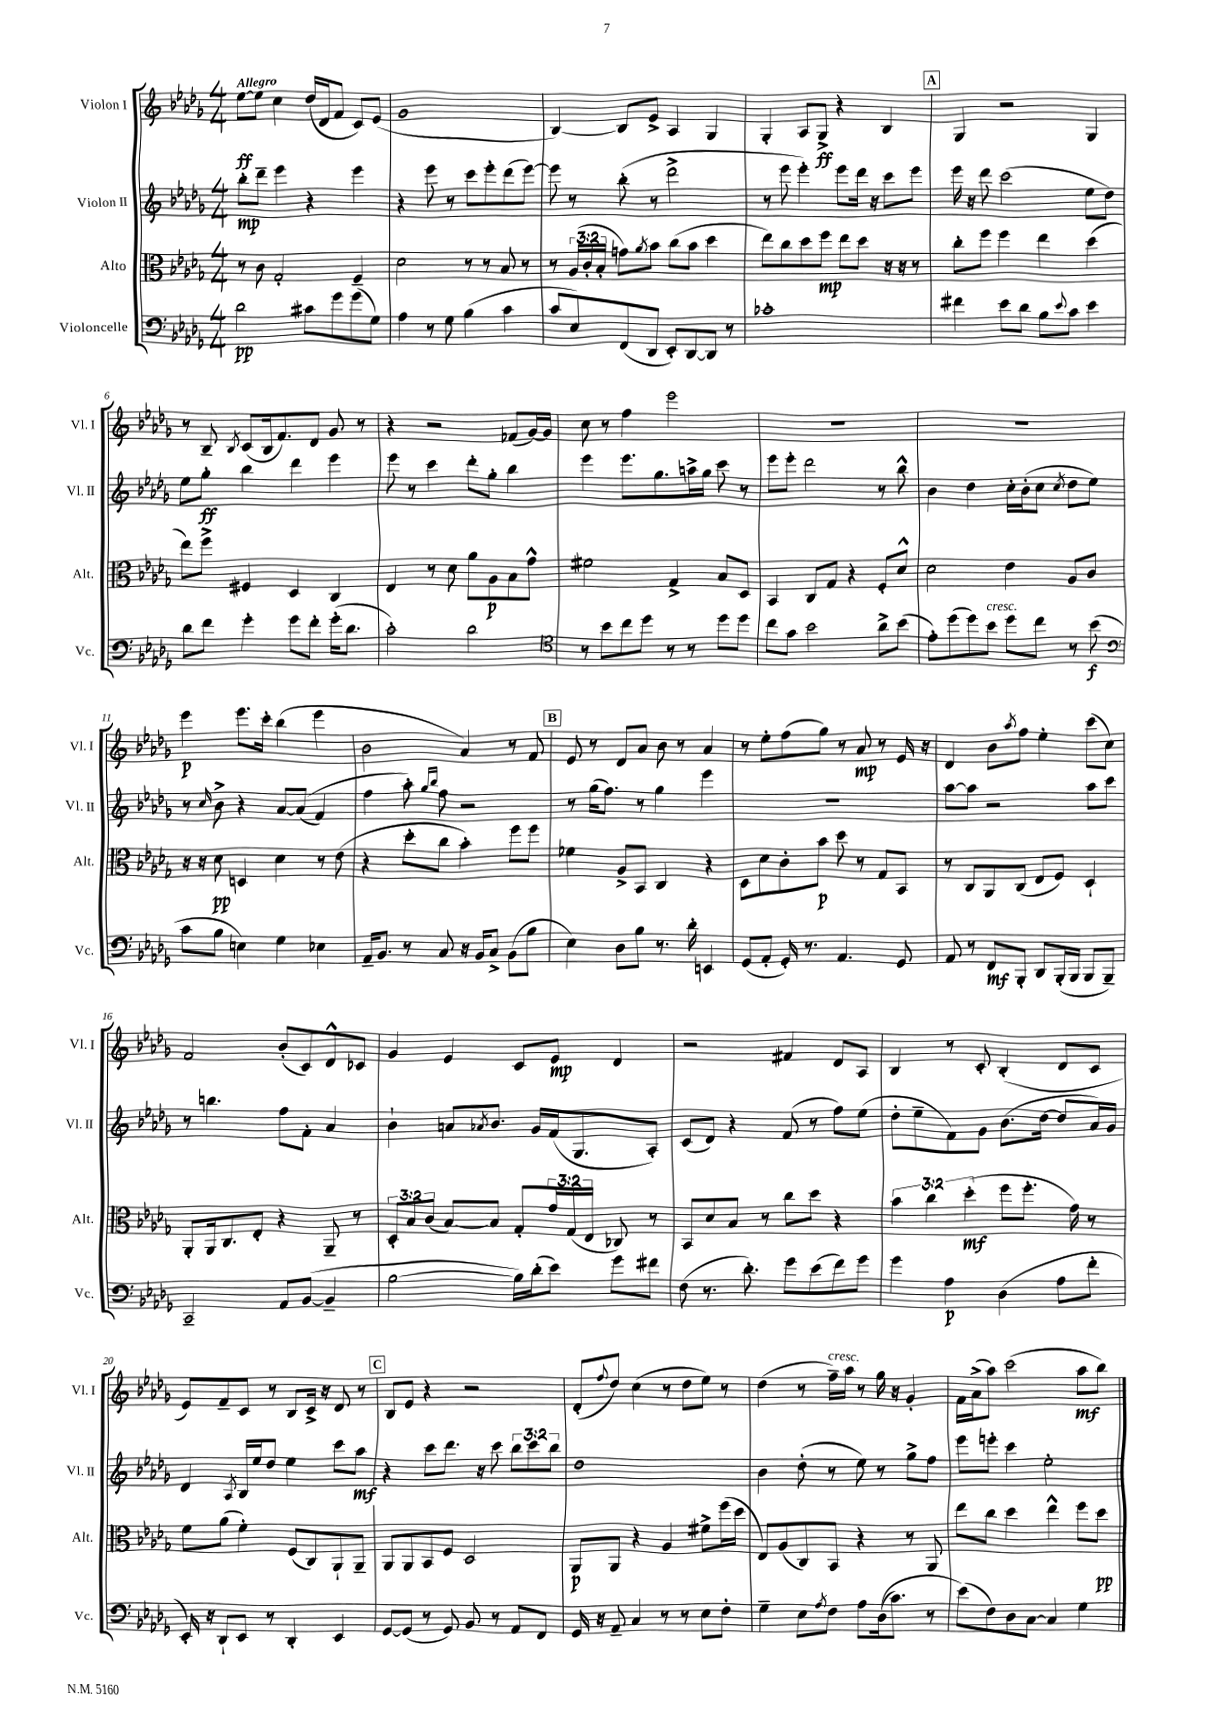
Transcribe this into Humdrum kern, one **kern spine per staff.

**kern	**kern	**kern	**kern
*staff4	*staff3	*staff2	*staff1
*clefF4	*clefC3	*clefG2	*clefG2
*k[b-e-a-d-g-]	*k[b-e-a-d-g-]	*k[b-e-a-d-g-]	*k[b-e-a-d-g-]
*M4/4	*M4/4	*M4/4	*M4/4
2d-	8r	8bb-'	[8ee-
.	8c	8ddd-~	8ee-]
.	2G-'	4eee-	4cc
8c#	.	4r	(16dd-
.	.	.	16d-
8g-	.	.	8f
(8g-	4F~	4eee-	8c)
8G-)	.	.	(8e-
=	=	=	=
4A-	2d-	4r	1g-
8r	.	8eee-	.
8G-	.	8r	.
(4B-	8r	8ccc	.
.	8r	8eee-'	.
4c	8B-	(8ddd-	.
.	8r	[8eee-)	.
=	=	=	=
8c	8r	8eee-]	[4B-)
8E-)	(24A-	8r	.
.	24c'	.	.
.	24B-'	.	.
(8FF	8g)	(8bb-'	8B-]
.	8qa-	.	.
8DD-	8b-	8r	8e-^
8EE-')	(8cc	2ddd-^	4A-
[8DD-	8b-	.	.
8DD-]	4dd-	.	4G-
8r	.	.	.
=	=	=	=
1c-'	8ee-)	8r	4G-'
.	8cc	8eee-	.
.	8dd-	4eee-')	8A-
.	8ff	.	8G-^
.	8ee-	8eee-	4r
.	8dd-	16ddd-	.
.	.	16r	.
.	16r	8ccc	4B-
.	16r	.	.
.	8r	8eee-	.
=	=	=	=
4f#	8cc'	16eee-	4G-
.	.	16r	.
.	8ff	8ddd-	.
8e-	4ff	(2ccc	2r
8d-	.	.	.
8B-	4ee-	.	.
8qqe-	.	.	.
8c	.	.	.
4e-	(4dd-	8ee-	4G-
.	.	8dd-)	.
=	=	=	=
8d-	8ee-)	8ee-	8r
8f	8ff^	8gg-'	8B-~
.	.	.	8qB-
4g-'	4F#	4bb-	(8c
.	.	.	16B-
.	.	.	8.f)
8g-	4D-	4ddd-	.
8f'	.	.	8d-
(16g-'	4C	4eee-	8g-
8.d-	.	.	.
.	.	.	8r
=	=	=	=
2c')	4E-	8eee-	4r
.	.	8r	.
.	8r	4ccc	2r
.	8d-	.	.
2d-	8a-	8ddd-'	.
.	8A-	8gg-'	.
.	8B-	4bb-	(8f-
.	8g-^^	.	[16g-)
.	.	.	16g-]
=	=	=	=
*clefC4	*	*	*
8r	2f#	4eee-	8cc
8b-	.	.	8r
8cc	.	8.eee-	4ff
8dd-	.	.	.
.	.	8.gg-	.
8r	4G-^	.	2eee-
8r	.	16aa^	.
.	.	16gg-	.
8dd-	8B-	8ccc	.
8dd-	8D-	8r	.
=	=	=	=
8cc	4BB-	8eee-	1r
8g-	.	8eee-'	.
2b-	8C	2ddd-	.
.	8G-	.	.
.	4r	.	.
8a-^	8F'	8r	.
(8b-	8d-^^	8bb-^^	.
=	=	=	=
8e-')	2d-	4b-	1r
(8dd-	.	.	.
8dd-)	.	4dd-	.
8b-	.	.	.
8dd-	4e-	16cc'	.
.	.	(16b-'	.
8cc	.	8cc	.
.	.	8qcc	.
8r	8A-	8dd-	.
(8b-	8c	8ee-)	.
=	=	=	=
*clefF4	*	*	*
8c	16r	8r	4eee-
.	16r	.	.
.	.	16qqcc	.
8B-	8d-	8b-^	.
4E)	4D	4r	8.eee-
.	.	.	16ccc'
4G-	4d-	[8a-	(4bb-
.	.	&((8a-]	.
4E-	8r	4f)	4eee-
.	(8e-	.	.
=	=	=	=
16AA-~	4r	4ff	2b-
8.BB-	.	.	.
8r	8dd-'	8aa-'&)	.
.	.	16qqgg-	.
.	.	16qqbb-	.
8C	8cc	8ff	.
16r	4b-')	2r	4a-)
16BB-	.	.	.
8C^	.	.	.
(8BB-	8ff	.	8r
8B-	8ff	.	8f
=	=	=	=
4E-)	4f-	8r	8e-
.	.	(16gg-	8r
.	.	8.ff)	.
8D-	8A-^	.	8d-
8B-	8BB-	8r	8a-
8.r	4C	4gg-	8b-
.	.	.	8r
16d-'	.	.	.
4EE	4r	4eee-	4a-
=	=	=	=
(8GG-	8D-	1r	8r
8AA-'	8d-	.	8ee-'
16GG-')	8c'	.	(8ff
8.r	.	.	.
.	8b-	.	8gg-)
4.AA-	8dd-	.	8r
.	8r	.	8a-
.	8G-	.	8r
8GG-	8BB-	.	16e-
.	.	.	16r
=	=	=	=
8AA-	8r	[8aa-	4d-
8r	8C	8aa-]	.
8FF	8AA-	2r	8b-
.	.	.	8qaa-
8BBB-'	(8C	.	8ff
8DD-	8E-	.	4ee-'
(16BBB-'	8F)	.	.
16BBB-	.	.	.
8BBB-	4D-`	8aa-	(8ccc
8BBB-~)	.	8ccc	8cc)
=	=	=	=
2CC~	8AA-'	8r	2f
.	16AA-	4.bb	.
.	8.C	.	.
.	8E-'	.	.
8AA-	4r	8ff	(8b-'
([8BB-	.	8f'	8c)
4BB-~]	8AA-~	4a-	8d-^^
.	8r	.	8c-
=	=	=	=
[2B-	12D-'	4b-`	4g-
.	12B-	.	.
.	(12c	.	.
.	[8B-)	8a	4e-
.	.	8qa-	.
.	8B-]	8.b-	.
16B-])	8G-'	.	8c
(16d-'	.	16g-	.
8e-)	24g-	(16f	8e-
.	(24G-	.	.
.	.	8.G-	.
.	24E-	.	.
8g-	8C-)	.	4d-
8f#	8r	8A-')	.
=	=	=	=
(8F	8BB-	(8c	2r
8.r	8d-	8d-)	.
.	8B-	4r	.
8.d-')	.	.	.
.	8r	.	.
8g-	8cc	(8f	4f#
(8e-	8dd-	8r	.
8f)	4r	8ff)	8d-
8g-	.	(8ee-	8A-
=	=	=	=
4g-	6b-	8dd-'	4B-
.	.	8ee-~	.
.	6cc	.	.
4A-	.	8f)	8r
.	(6dd-'	.	.
.	.	8g-	8c'
(4D-	8ff	(8.b-	(4B-'
.	8.ff'	.	.
.	.	[16dd-	.
8A-	.	8dd-]	8d-
.	16g-)	.	.
8f'	8r	16a-)	8c
.	.	16g-	.
=	=	=	=
16EE-')	8f	4d-	8e-)
16r	.	.	.
8DD-`	(8a-	.	8f~
.	.	8qA-	.
8EE-	4f')	16B-	8c
.	.	16ee-	.
8r	.	8dd-	8r
4DD-'	(8F	4ee-	8B-
.	8C)	.	16c^
.	.	.	16r
4EE-	8AA-`	8ccc	8d-
.	8AA-~	8aa-	8r
=	=	=	=
[8GG-	8AA-	4r	8B-
(8GG-]	8AA-	.	8e-
8r	8BB-	8ccc	4r
8GG-)	8F	8.ddd-	.
8BB-	2D-	.	2r
.	.	16r	.
8r	.	8ccc	.
8AA-	.	12bb-	.
.	.	12ccc	.
8FF	.	.	.
.	.	12bb-	.
=	=	=	=
16GG-	8AA-	1dd-	(8d-'
16r	.	.	.
.	.	.	8qqff
8AA-~	8AA-	.	8dd-)
4C	4r	.	(4cc
8r	4A-	.	8r
8r	.	.	8dd-
8E-	8f#^	.	8ee-)
8F'	(16ff	.	8r
.	16dd-	.	.
=	=	=	=
4G-~	8E-)	4b-	(4dd-
.	(8A-	.	.
8E-	8C)	(8dd-'	8r
8qA-	.	.	.
8F	8BB-	8r	16ff~)
.	.	.	16aa-
8A-	4r	8ee-)	8r
&((16D-	.	8r	16gg-
8.c)	.	.	16r
.	8r	8gg-^	4g-'
8r	8AA-	8ff	.
=	=	=	=
(8e-&)	8ee-	8eee-	16f
.	.	.	(16a-^
8F)	8cc	8eee'	8aa-)
8D-	4dd-	4ccc	(2ccc
[8C	.	.	.
4C]	4ee-^^	2ee-'	.
4G-	8ff	.	8aa-
.	8dd-	.	8bb-)
==	==	==	==
*-	*-	*-	*-
